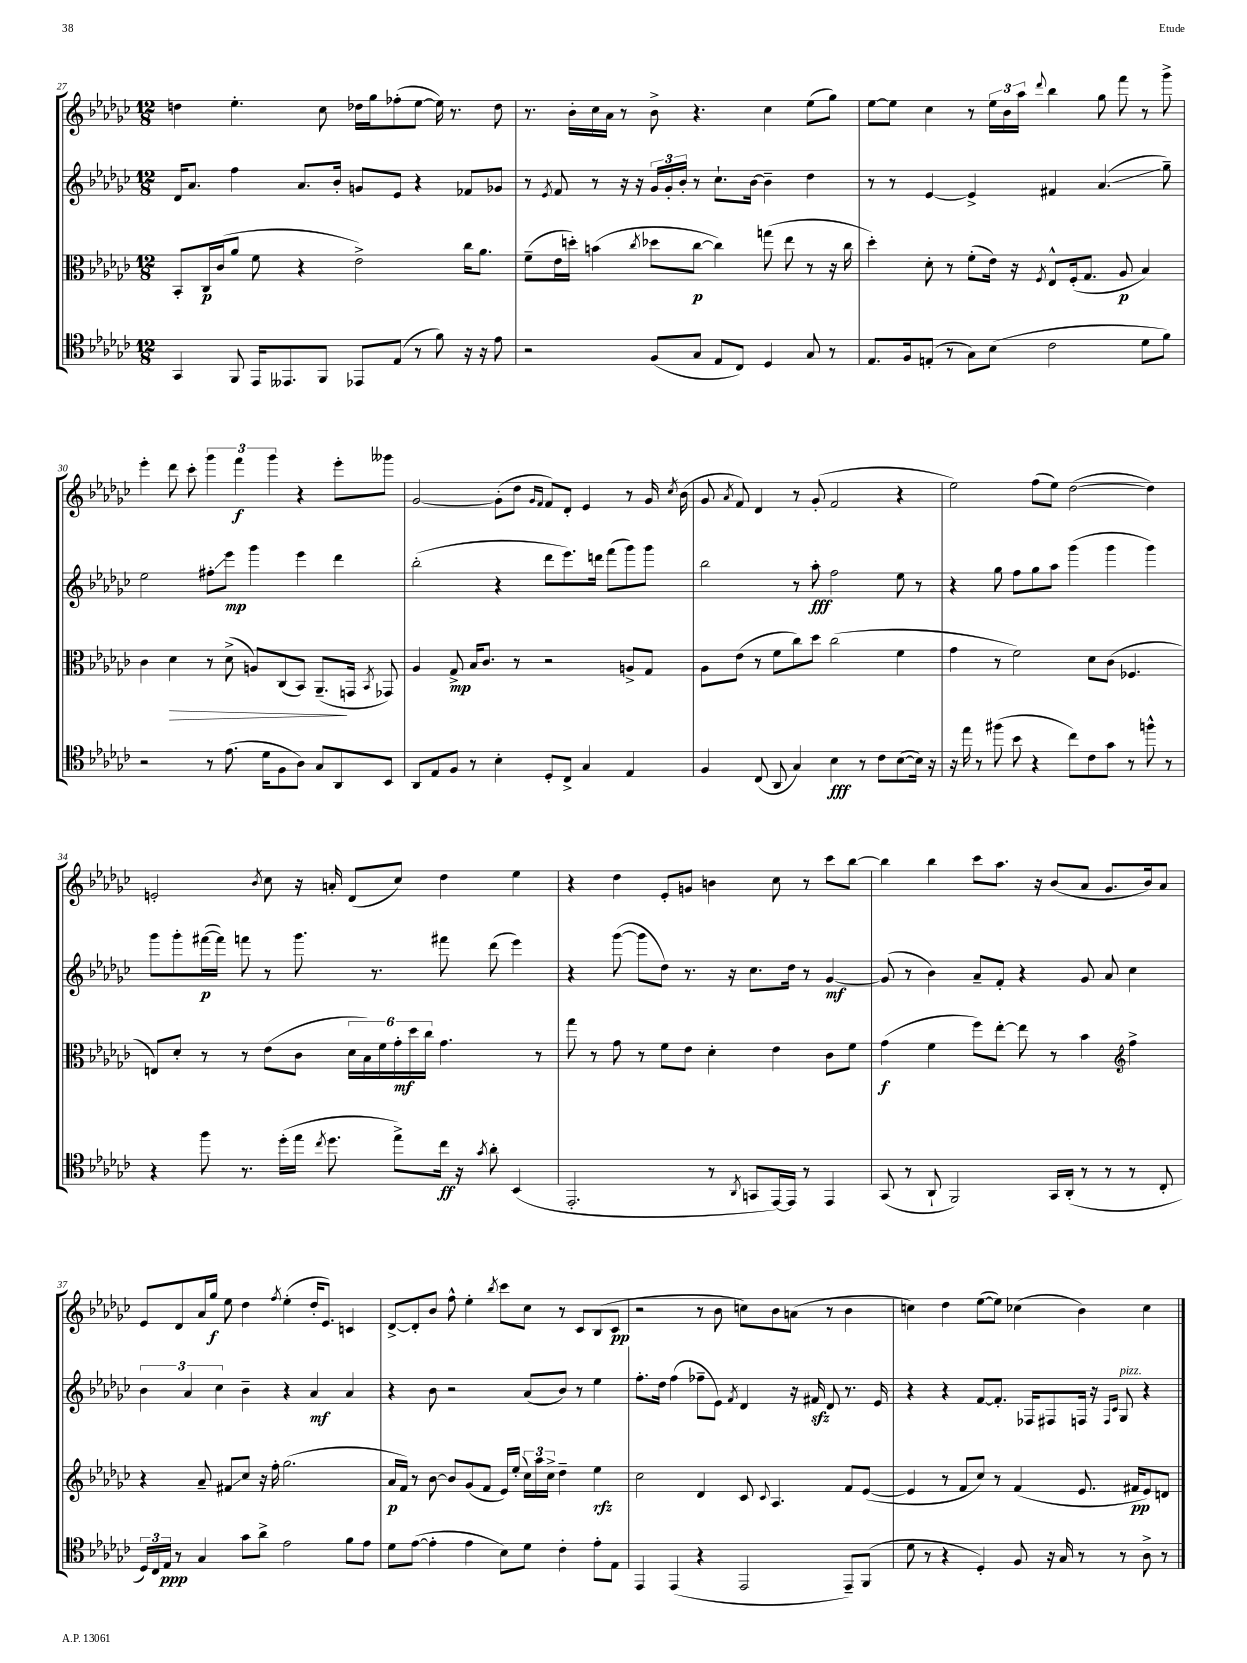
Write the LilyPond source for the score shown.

<<
\new StaffGroup <<
\new Staff = "s0" {
    \clef treble \key ges \major \numericTimeSignature \time 12/8
    \autoBeamOff d''4 ees''4.-. ces''8 des''16[ ges''16 fes''8-.( ees''8]~ ees''16) r8. des''8 |
    r8. bes'16[-. ces''16 aes'16] r8 bes'8-> r4. ces''4 ees''8[( ges''8]) |
    ees''8[~ ees''8] ces''4 r8 \tuplet 3/2 { ees''16[ bes'16 aes''16] } \appoggiatura { des'''8 } bes''4 ges''8 f'''8 r8 ges'''8-> |
    ees'''4-. des'''8 ces'''8-. \tuplet 3/2 { ges'''4 f'''4\f ges'''4 } r4 ees'''8[-. geses'''8] |
    ges'2~ ges'8[-.( des''8] \grace { ges'16[ f'16] } f'8[) des'8]-. ees'4 r8 ges'16 \acciaccatura { ces''8 } bes'16( |
    ges'8 \acciaccatura { aes'8 } f'8) des'4 r8 ges'8-.( f'2 r4 |
    ees''2) f''8[( ees''8]) des''2~( des''4) |
    e'2-. \acciaccatura { bes'8 } ces''8 r16 a'16-. des'8[( ces''8]) des''4 ees''4 |
    r4 des''4 ees'8[-. g'8] b'4 ces''8 r8 ces'''8[ bes''8]~ |
    bes''4 bes''4 ces'''8[ aes''8.] r16 bes'8[( aes'8] ges'8.[ bes'16) aes'8] |
    ees'8[ des'8 aes'16 ges''16]\f ees''8 des''4 \acciaccatura { f''8 } ees''4-.( des''16[-. ees'8.]) c'4 |
    des'8[~-> des'8-. bes'8] f''8-^ ees''4-. \acciaccatura { bes''8 } ces'''8[ ces''8] r8 ces'8[ bes8( ces'8]\pp |
    r2 r8 bes'8 c''8[) bes'8 a'8]( r8 bes'4 |
    c''4) des''4 ees''8[~( ees''8]) ces''4( bes'4) ces''4 \bar "|." |
}
\new Staff = "s1" {
    \clef treble \key ges \major \numericTimeSignature \time 12/8
    \autoBeamOff des'16[ aes'8.] f''4 aes'8.[ bes'16]-. g'8[ ees'8] r4 fes'8[ ges'8] |
    r8 \acciaccatura { ees'8 } f'8 r8 r16 r16 \tuplet 3/2 { ges'16[ ges'16-. bes'16]-. } r8 ces''8.[-! bes'16]~ bes'4-- des''4 |
    r8 r8 ees'4~ ees'4-> fis'4 aes'4.\glissando( ges''8--) |
    ees''2 fis''8[-.\glissando ees'''8]\mp ges'''4 ees'''4 des'''4 |
    bes''2-.( r4 des'''8[ ees'''8.) d'''16] f'''8[( ges'''8) ges'''8] |
    bes''2 r8 aes''8-.\fff f''2 ees''8 r8 |
    r4 ges''8 f''8[ ges''8 aes''8] ges'''4( ges'''4 ges'''4) |
    ges'''8[ ges'''8-. fis'''16~\p( fis'''16]) f'''8 r8 ges'''8. r8. fis'''8 des'''8( ees'''4) |
    r4 ges'''8~( ges'''8[ des''8]) r8. r16 ces''8.[ des''16] r8 ges'4~\mf |
    ges'8( r8 bes'4) aes'8[-- f'8]-. r4 ges'8 aes'8 ces''4 |
    \tuplet 3/2 { bes'4 aes'4 ces''4 } bes'4-- r4 aes'4\mf aes'4 |
    r4 bes'8 r2 aes'8[( bes'8]) r8 ees''4 |
    f''8.[-. des''16] f''4( fes''8[-- ees'8]) \acciaccatura { f'8 } des'4 r16 fis'16\sfz des'8 r8. ees'16 |
    r4 r4 f'8[~ f'8.]-. fes16[ fis8 f16] r16 \grace { f16[ ces'16] } ges8^\markup { \italic "pizz." } r4 \bar "|." |
}
\new Staff = "s2" {
    \clef alto \key ges \major \numericTimeSignature \time 12/8
    \autoBeamOff bes,8[-. ces16\p ces'16( aes'8] f'8 r4 ees'2->) ces''16[ aes'8.] |
    f'8[--( ees'16 d''16]-.) b'4( \acciaccatura { ces''8 } des''8[ ces''8]~\p ces''4) g''8( ees''8 r8 r16 ces''16 |
    des''4-.) des'8-. r8 f'8[-.( ees'16]) r16 \acciaccatura { f8 } ees8[-^ f16-.( ges8.] aes8\p bes4) |
    ces'4 des'4\> r8 des'8->( a8[) ces8( bes,8]) aes,8.[--\!( g,16] \acciaccatura { bes,8 } ges,8) |
    aes4 ges8->\mp bes16[ ces'8.] r8 r2 a8[-> ges8] |
    aes8[ ees'8]( r8 f'8[ ces''8) des''8] ces''2( f'4 |
    ges'4 r8 f'2) des'8[ ces'8]( fes4. |
    e8[) des'8]-. r8 r8 ees'8[( ces'8] \tuplet 6/4 { des'16[ bes16) f'16 ges'16-.\mf des''16 ces''16] } ges'4. r8 |
    ges''8 r8 ges'8 r8 f'8[ ees'8] des'4-. ees'4 ces'8[ f'8] |
    ges'4\f( f'4 f''8[) ees''8]~-. ees''8 r8 bes'4 \clef treble f''4-> |
    r4 aes'8-- fis'8[\glissando ces''8] r16 f''16-. ges''2.( |
    aes'16[\p f'16]) r8 bes'8~ bes'8[ ges'8( f'8] ees'16[) ees''16]-.( \tuplet 3/2 { ces''16[) aes''16 ces''16]-> } des''4-- ees''4\rfz |
    ces''2 des'4 ces'8 \appoggiatura { ces'8 } aes4. f'8[ ees'8]~( |
    ees'4 r8 f'8[ ces''8]) r8 f'4( ees'8. fis'16[\pp ees'8) d'8] \bar "|." |
}
\new Staff = "s3" {
    \clef tenor \key ges \major \numericTimeSignature \time 12/8
    \autoBeamOff ges,4 f,8 ees,16[ eeses,8. f,8] ees,8[ ees8]( r8 f'8) r16 r16 ees'8 |
    r2 f8[( ges8] ees8[ ces8]) des4 ges8 r8 |
    ees8.[ f16 e8]-.( r8 ges8[) bes8]( ces'2 des'8[ f'8]) |
    r2 r8 ees'8.( des'16[ f8 aes8]) ges8[ aes,8 bes,8] |
    aes,8[ ees8 f8] r8 bes4-. des8[-. ces8]-> ges4 ees4 |
    f4 ces8( aes,8 ges4) bes4\fff r8 ces'8[ bes8~( bes16]) r16 |
    r16 ees''16 r8 fis''8( bes'8 r4 ces''8[) ces'8 ges'8] r8 f''8-^ r8 |
    r4 f''8 r8. des''16[-.( ees''16] \acciaccatura { ces''8 } des''8. ees''8[->) ces''16]\ff r16 \acciaccatura { ges'8 } aes'8-. bes,4( |
    ees,2.-. r8 \acciaccatura { aes,8 } g,8[ ees,16~) ees,16] r8 ees,4 |
    ges,8( r8 aes,8-! f,2) ges,16[ aes,16]-.( r8 r8 r8 ces8-. |
    \tuplet 3/2 { des16[) ces16 ees16]\ppp } r8 ges4 ges'8[ aes'8]-> ees'2 f'8[ ees'8] |
    des'8[ ees'8]~( ees'4-. ees'4 bes8[) des'8] ces'4-. ees'8[-. ees8] |
    ees,4 ees,4( r4 ees,2 ees,8[--) f,8]( |
    des'8 r8 r4 des4-.) f8 r16 ges16 r8 r8 aes8-> r8 \bar "|." |
}
>>
>>
\layout { \context { \Score currentBarNumber = #27 } }
